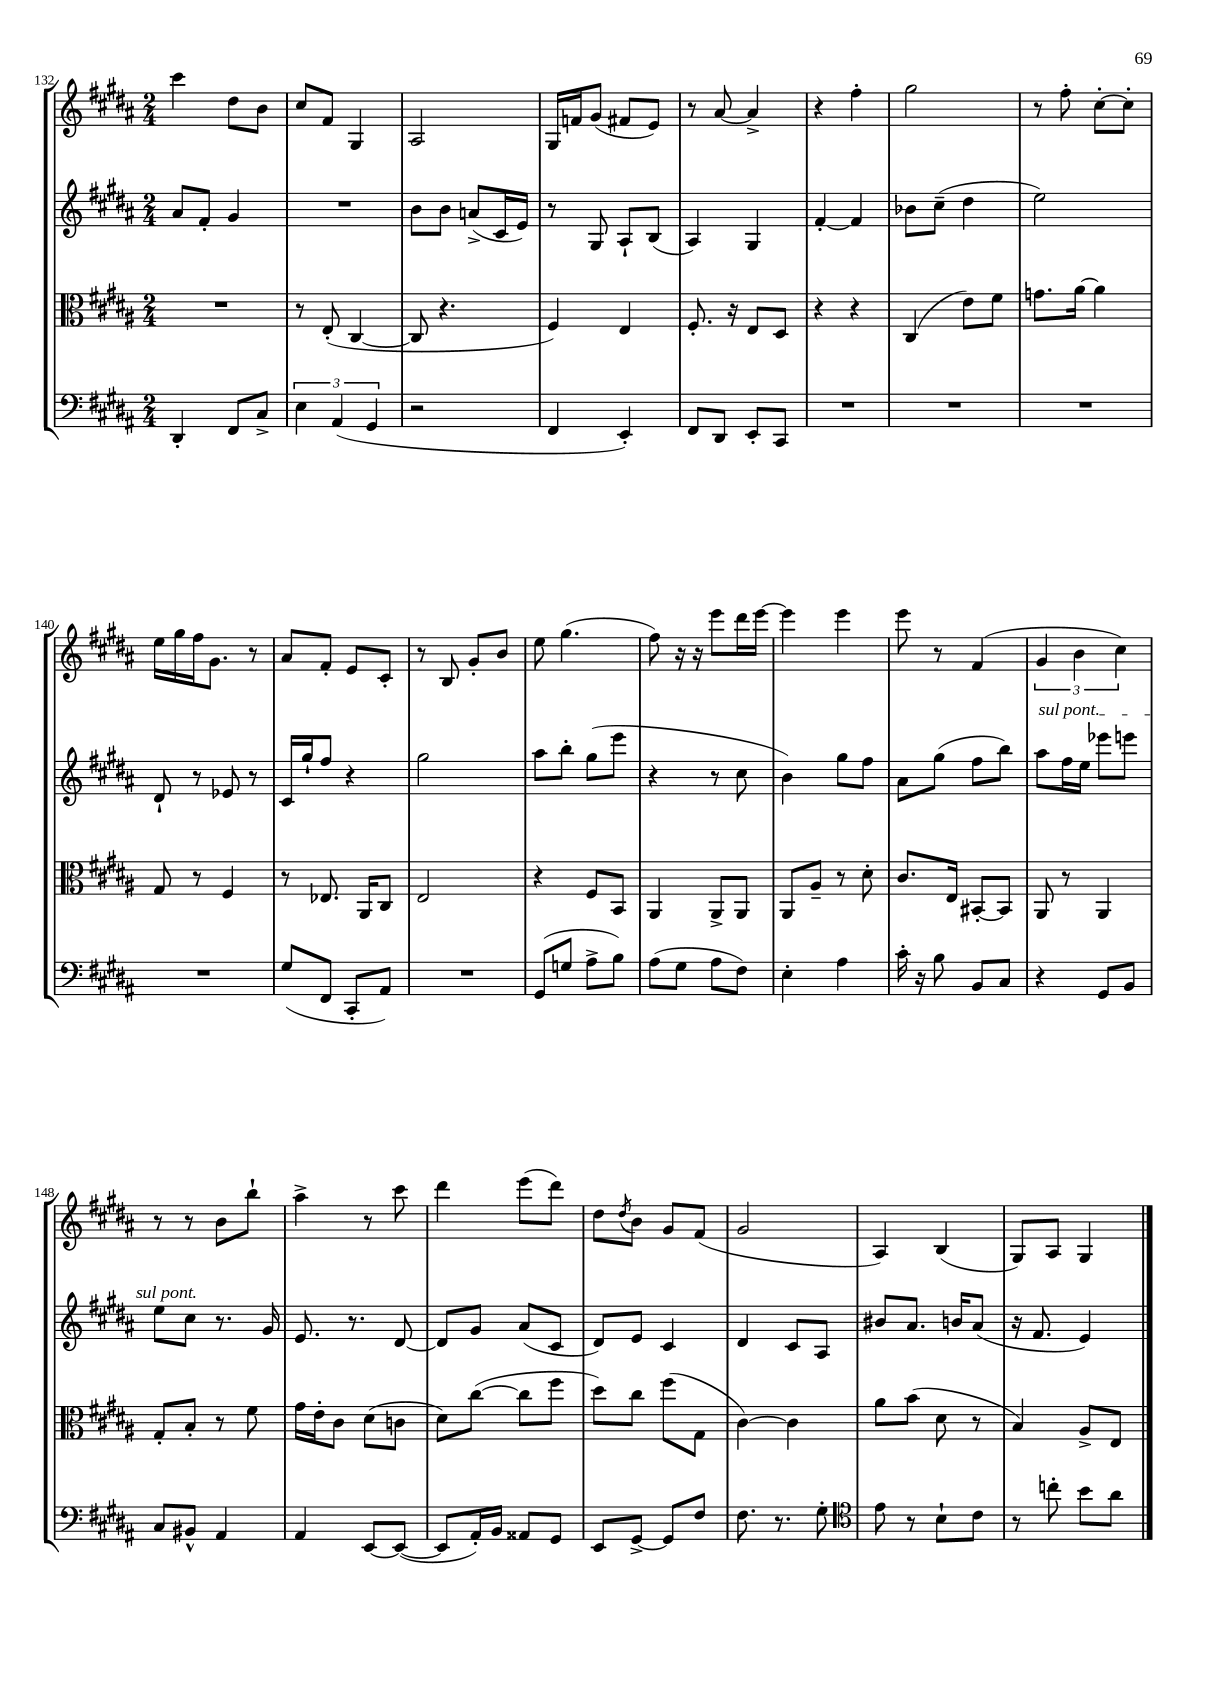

**kern	**kern	**kern	**kern
*staff4	*staff3	*staff2	*staff1
*clefF4	*clefC3	*clefG2	*clefG2
*k[f#c#g#d#a#]	*k[f#c#g#d#a#]	*k[f#c#g#d#a#]	*k[f#c#g#d#a#]
*M2/4	*M2/4	*M2/4	*M2/4
4DD#'	2r	8a#	4ccc#
.	.	8f#'	.
8FF#	.	4g#	8dd#
8C#^	.	.	8b
=	=	=	=
6E	8r	2r	8cc#
.	(8E'	.	8f#
(6AA#	.	.	.
.	[4C#	.	4G#
6GG#	.	.	.
=	=	=	=
2r	8C#]	8b	2A#
.	4.r	8b	.
.	.	(8a^	.
.	.	16c#	.
.	.	16e)	.
=	=	=	=
4FF#	4F#)	8r	16G#
.	.	.	16f
.	.	8G#	(8g#
4EE')	4E	8A#`	8f#
.	.	(8B	8e)
=	=	=	=
8FF#	8.F#'	4A#)	8r
8DD#	.	.	[8a#
.	16r	.	.
8EE'	8E	4G#	4a#^]
8CC#	8D#	.	.
=	=	=	=
2r	4r	[4f#'	4r
.	4r	4f#]	4ff#'
=	=	=	=
2r	(4C#	8b-	2gg#
.	.	(8cc#~	.
.	8e)	4dd#	.
.	8f#	.	.
=	=	=	=
2r	8.g	2ee)	8r
.	.	.	8ff#'
.	[16a#	.	.
.	4a#]	.	[8cc#'
.	.	.	8cc#']
=	=	=	=
2r	8G#	8d#`	16ee
.	.	.	16gg#
.	8r	8r	16ff#
.	.	.	8.g#
.	4F#	8e-	.
.	.	8r	8r
=	=	=	=
(8G#	8r	16c#	8a#
.	.	16gg#`	.
8FF#	8.E-	8ff#	8f#'
8CC#'	.	4r	8e
.	16AA#	.	.
8AA#)	8C#	.	8c#'
=	=	=	=
2r	2E	2gg#	8r
.	.	.	8B
.	.	.	8g#'
.	.	.	8b
=	=	=	=
(8GG#	4r	8aa#	8ee
8G	.	8bb'	(4.gg#
8A#^	8F#	(8gg#	.
8B)	8BB	8eee	.
=	=	=	=
(8A#	4AA#	4r	8ff#)
8G#	.	.	16r
.	.	.	16r
8A#	8AA#^	8r	8eee
8F#)	8AA#	8cc#	16ddd#
.	.	.	[16eee
=	=	=	=
4E'	8AA#	4b)	4eee]
.	8A#~	.	.
4A#	8r	8gg#	4eee
.	8d#'	8ff#	.
=	=	=	=
16c#'	8.c#	8a#	8eee
16r	.	.	.
8B	.	(8gg#	8r
.	16E	.	.
8BB	[8BB#'	8ff#	(4f#
8C#	8BB#]	8bb)	.
=	=	=	=
4r	8AA#	8aa#	6g#
.	8r	16ff#	.
.	.	.	6b
.	.	16ee	.
8GG#	4AA#	8eee-	.
.	.	.	6cc#)
8BB	.	8eee	.
=	=	=	=
8C#	8G#'	8ee	8r
8BB#^^	8B'	8cc#	8r
4AA#	8r	8.r	8b
.	8f#	.	8bb`
.	.	16g#	.
=	=	=	=
4AA#	16g#	8.e	4aa#^
.	16e'	.	.
.	8c#	.	.
.	.	8.r	.
[8EE	(8d#	.	8r
(8EE_	8c	[8d#	8ccc#
=	=	=	=
8EE]	8d#)	8d#]	4ddd#
16AA#')	([8cc#	8g#	.
16BB	.	.	.
8AA##	8cc#]	(8a#	(8eee
8GG#	8ff#	8c#	8ddd#)
=	=	=	=
8EE	8dd#)	8d#)	8dd#
.	.	.	8qdd#
[8GG#^	8cc#	8e	8b
8GG#]	(8ff#	4c#	8g#
8F#	8G#	.	(8f#
=	=	=	=
8.F#	[4c#)	4d#	2g#
8.r	.	.	.
.	4c#]	8c#	.
8G#'	.	8A#	.
=	=	=	=
*clefC4	*	*	*
8e	8a#	8b#	4A#)
8r	(8b	8.a#	.
8B`	8d#	.	(4B
.	.	16b	.
8c#	8r	(8a#	.
=	=	=	=
8r	4B)	16r	8G#)
.	.	8.f#	.
8cc'	.	.	8A#
8b	8A#^	4e)	4G#
8a#	8E	.	.
==	==	==	==
*-	*-	*-	*-
